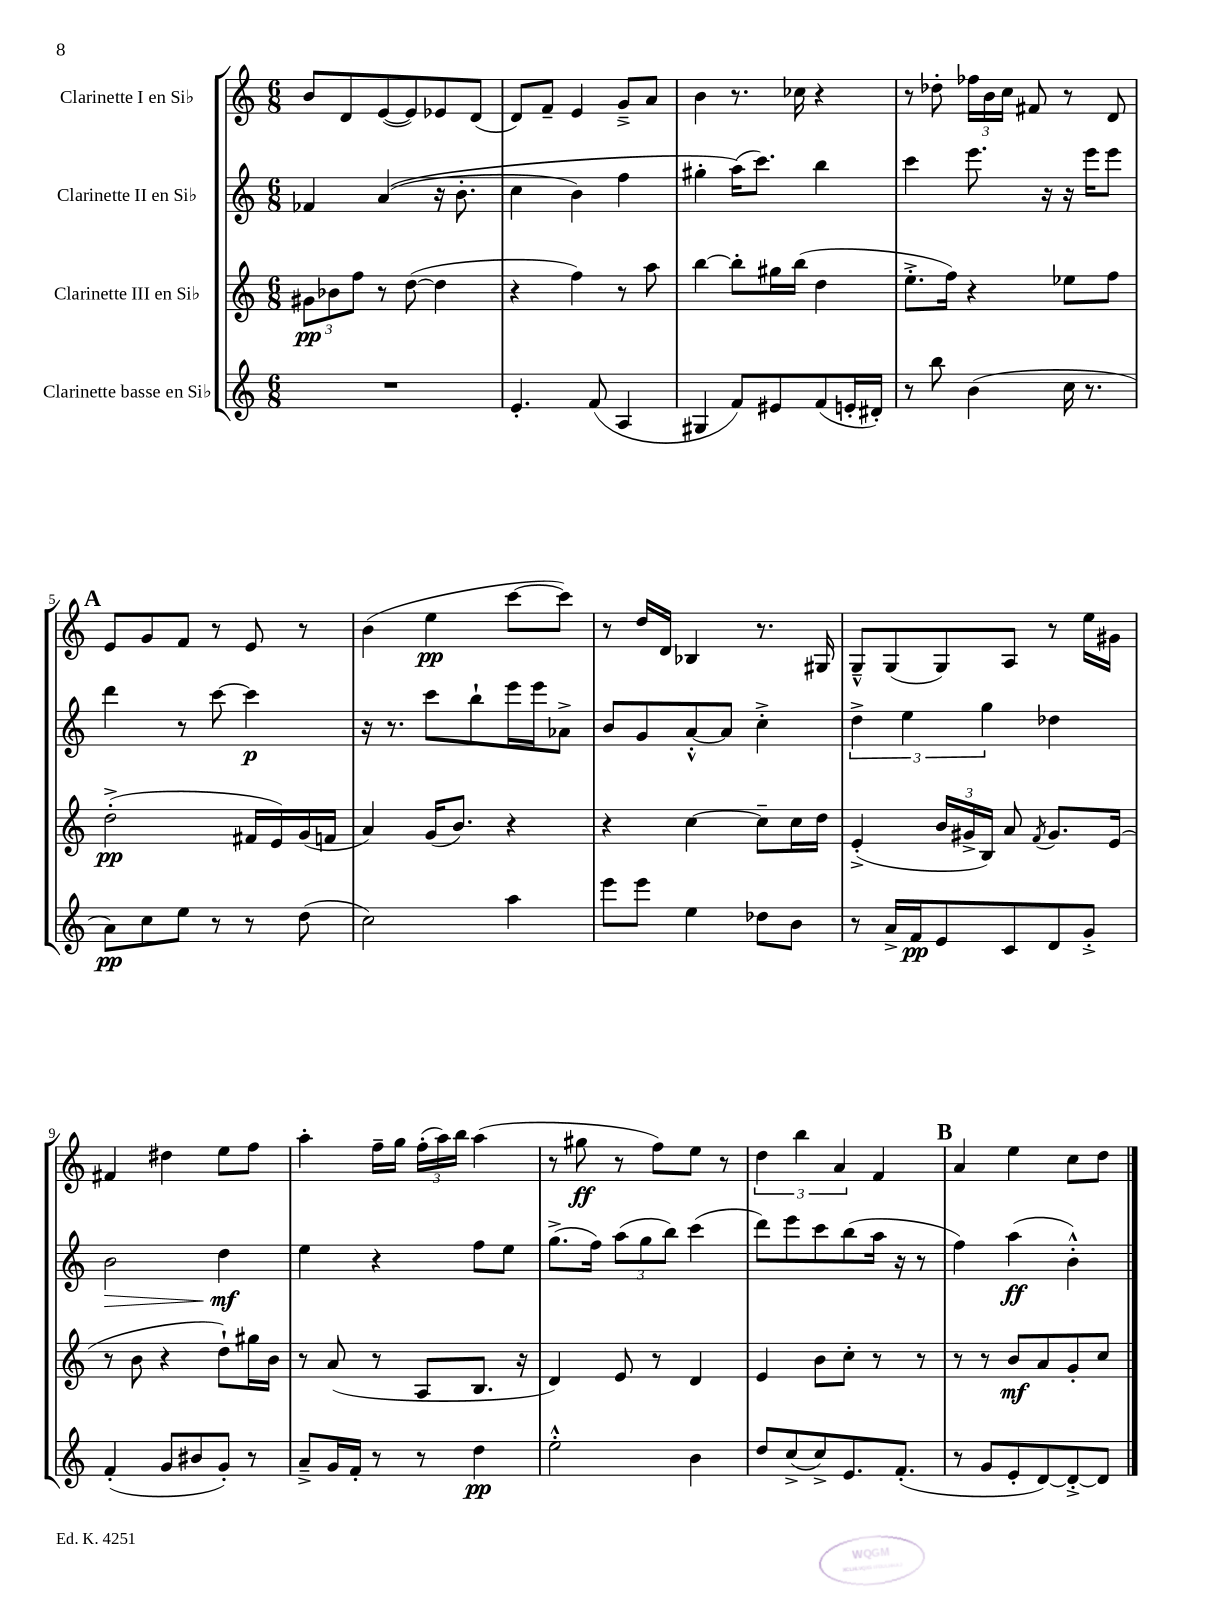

**kern	**dynam	**kern	**dynam	**kern	**dynam	**kern	**dynam
*part4	*part4	*part3	*part3	*part2	*part2	*part1	*part1
*staff4	*staff4	*staff3	*staff3	*staff2	*staff2	*staff1	*staff1
*I"Clarinette basse en Si♭	*	*I"Clarinette III en Si♭	*	*I"Clarinette II en Si♭	*	*I"Clarinette I en Si♭	*
*clefG2	*	*clefG2	*	*clefG2	*	*clefG2	*
*k[]	*	*k[]	*	*k[]	*	*k[]	*
*M6/8	*	*M6/8	*	*M6/8	*	*M6/8	*
=1	=1	=1	=1	=1	=1	=1	=1
2.r	.	12g#X\L	pp	4f-X/	.	8b/L	.
.	.	12b-X\	.	.	.	.	.
.	.	.	.	.	.	8d/	.
.	.	12ff\J	.	.	.	.	.
.	.	8r	.	((4a/	.	([8e/	.
.	.	([8dd\	.	.	.	8e/])	.
.	.	4dd\]	.	16r	.	8e-X/	.
.	.	.	.	8.b'\	.	.	.
.	.	.	.	.	.	(8d/J	.
=2	=2	=2	=2	=2	=2	=2	=2
4.e'/	.	4r	.	4cc\	.	8d/L)	.
.	.	.	.	.	.	8f~/J	.
.	.	4ff\)	.	4b\)	.	4e/	.
(8f/	.	.	.	.	.	.	.
4A/	.	8r	.	4ff\	.	8g~^/L	.
.	.	8aa\	.	.	.	8a/J	.
=3	=3	=3	=3	=3	=3	=3	=3
4G#X/	.	[4bb\	.	4gg#X'\	.	4b\	.
8f/L)	.	8bb'\L]	.	(16aa\KL)	.	8.r	.
.	.	.	.	8.ccc\J)	.	.	.
8e#X/	.	16gg#X\L	.	.	.	.	.
.	.	(16bb\JJ	.	.	.	16cc-X\	.
(8f/	.	4dd\	.	4bb\	.	4r	.
16en'/L	.	.	.	.	.	.	.
16d#X'/JJ)	.	.	.	.	.	.	.
=4	=4	=4	=4	=4	=4	=4	=4
8r	.	8.ee'^\L	.	4ccc\	.	8r	.
8bb\	.	.	.	.	.	8dd-X'\	.
.	.	16ff\Jk)	.	.	.	.	.
(4b\	.	4r	.	8.eee\	.	24ff-X\LL	.
.	.	.	.	.	.	24b\	.
.	.	.	.	.	.	24cc\JJ	.
.	.	.	.	.	.	8f#X/	.
.	.	.	.	16r	.	.	.
16cc\	.	8ee-X\L	.	16r	.	8r	.
8.r	.	.	.	16eee\KL	.	.	.
.	.	8ff\J	.	8eee\J	.	8d/	.
!!LO:LB:g=z
!!LO:REH:place=s1:t=A
=5	=5	=5	=5	=5	=5	=5	=5
8a\L)	pp	(2dd'^\	pp	4ddd\	.	8e/L	.
8cc\	.	.	.	.	.	8g/	.
8ee\J	.	.	.	8r	.	8f/J	.
8r	.	.	.	[8ccc\	.	8r	.
8r	.	16f#X/LL	.	4ccc\]	p	8e/	.
.	.	16e/)	.	.	.	.	.
(8dd\	.	(16g/	.	.	.	8r	.
.	.	16fn/JJ	.	.	.	.	.
=6	=6	=6	=6	=6	=6	=6	=6
2cc\)	.	4a/)	.	16r	.	(4b\	.
.	.	.	.	8.r	.	.	.
.	.	(16g/KL	.	8ccc\L	.	4ee\	pp
.	.	8.b/J)	.	.	.	.	.
.	.	.	.	8bb`\	.	.	.
4aa\	.	4r	.	16eee\L	.	[8ccc\L	.
.	.	.	.	16eee\J	.	.	.
.	.	.	.	8a-X^\J	.	8ccc\J])	.
=7	=7	=7	=7	=7	=7	=7	=7
8eee\L	.	4r	.	8b/L	.	8r	.
8eee\J	.	.	.	8g/	.	16dd/LL	.
.	.	.	.	.	.	16d/JJ	.
4ee\	.	[4cc\	.	[8a'^^/	.	4B-X/	.
.	.	.	.	8a/J]	.	.	.
8dd-X\L	.	8cc~\L]	.	4cc'^\	.	8.r	.
8b\J	.	16cc\L	.	.	.	.	.
.	.	16dd\JJ	.	.	.	16G#X/	.
=8	=8	=8	=8	=8	=8	=8	=8
8r	.	(4e'^/	.	6dd^\	.	8G~^^/L	.
16a^/LL	.	.	.	.	.	(8G/	.
.	.	.	.	6ee\	.	.	.
16f/J	pp	.	.	.	.	.	.
8e/	.	24b/LL	.	.	.	8G/)	.
.	.	24g#X^/	.	.	.	.	.
.	.	24B/JJ)	.	6gg\	.	.	.
8c/	.	8a/	.	.	.	8A/J	.
.	.	8qf/	.	.	.	.	.
8d/	.	8.g#/L	.	4dd-X\	.	8r	.
8g'^/J	.	.	.	.	.	16ee\LL	.
.	.	(16e/Jk	.	.	.	16g#X\JJ	.
!!LO:LB:g=z
=9	=9	=9	=9	=9	=9	=9	=9
!	!	!	!	!	!LO:HP:b	!	!
(4f'/	.	8r	.	2b\	>	4f#X/	.
.	.	8b\	.	.	.	.	.
8g/L	.	4r	.	.	.	4dd#X\	.
8b#X/	.	.	.	.	.	.	.
8g'/J)	.	8dd`\L)	.	4dd\	mf	8ee\L	.
8r	.	16gg#X\L	.	.	.	8ff\J	.
.	.	16b\JJ	.	.	.	.	.
.	.	.	.	.	]	.	.
=10	=10	=10	=10	=10	=10	=10	=10
8a~^/L	.	8r	.	4ee\	.	4aa'\	.
16g/L	.	(8a/	.	.	.	.	.
16f'/JJ	.	.	.	.	.	.	.
8r	.	8r	.	4r	.	16ff~\LL	.
.	.	.	.	.	.	16gg\JJ	.
8r	.	8A/L	.	.	.	(24ff'\LL	.
.	.	.	.	.	.	24aa\)	.
.	.	.	.	.	.	24bb\JJ	.
4dd\	pp	8.B/J	.	8ff\L	.	(4aa\	.
.	.	.	.	8ee\J	.	.	.
.	.	16r	.	.	.	.	.
=11	=11	=11	=11	=11	=11	=11	=11
2ee'^^\	.	4d/)	.	(8.gg^\L	.	8r	.
.	.	.	.	.	.	8gg#X\	ff
.	.	.	.	16ff\Jk)	.	.	.
.	.	8e/	.	(12aa\L	.	8r	.
.	.	.	.	12gg\	.	.	.
.	.	8r	.	.	.	8ff\L)	.
.	.	.	.	12bb\J)	.	.	.
4b\	.	4d/	.	(4ccc\	.	8ee\J	.
.	.	.	.	.	.	8r	.
=12	=12	=12	=12	=12	=12	=12	=12
8dd/L	.	4e/	.	8ddd\L)	.	6dd\	.
(8cc^/	.	.	.	8eee\	.	.	.
.	.	.	.	.	.	6bb\	.
8cc^/)	.	8b\L	.	8ccc\	.	.	.
.	.	.	.	.	.	6a/	.
8.e/	.	8cc'\J	.	(8bb\	.	.	.
.	.	8r	.	16aa\Jk	.	4f/	.
(8.f'/J	.	.	.	16r	.	.	.
.	.	8r	.	8r	.	.	.
!!LO:REH:place=s1:t=B
=13	=13	=13	=13	=13	=13	=13	=13
8r	.	8r	.	4ff\)	.	4a/	.
8g/L	.	8r	.	.	.	.	.
8e'/	.	8b/L	mf	(4aa\	ff	4ee\	.
[8d/)	.	8a/	.	.	.	.	.
8d'^/_	.	8g'/	.	4b'^^\)	.	8cc\L	.
8d/J]	.	8cc/J	.	.	.	8dd\J	.
==	==	==	==	==	==	==	==
*-	*-	*-	*-	*-	*-	*-	*-
